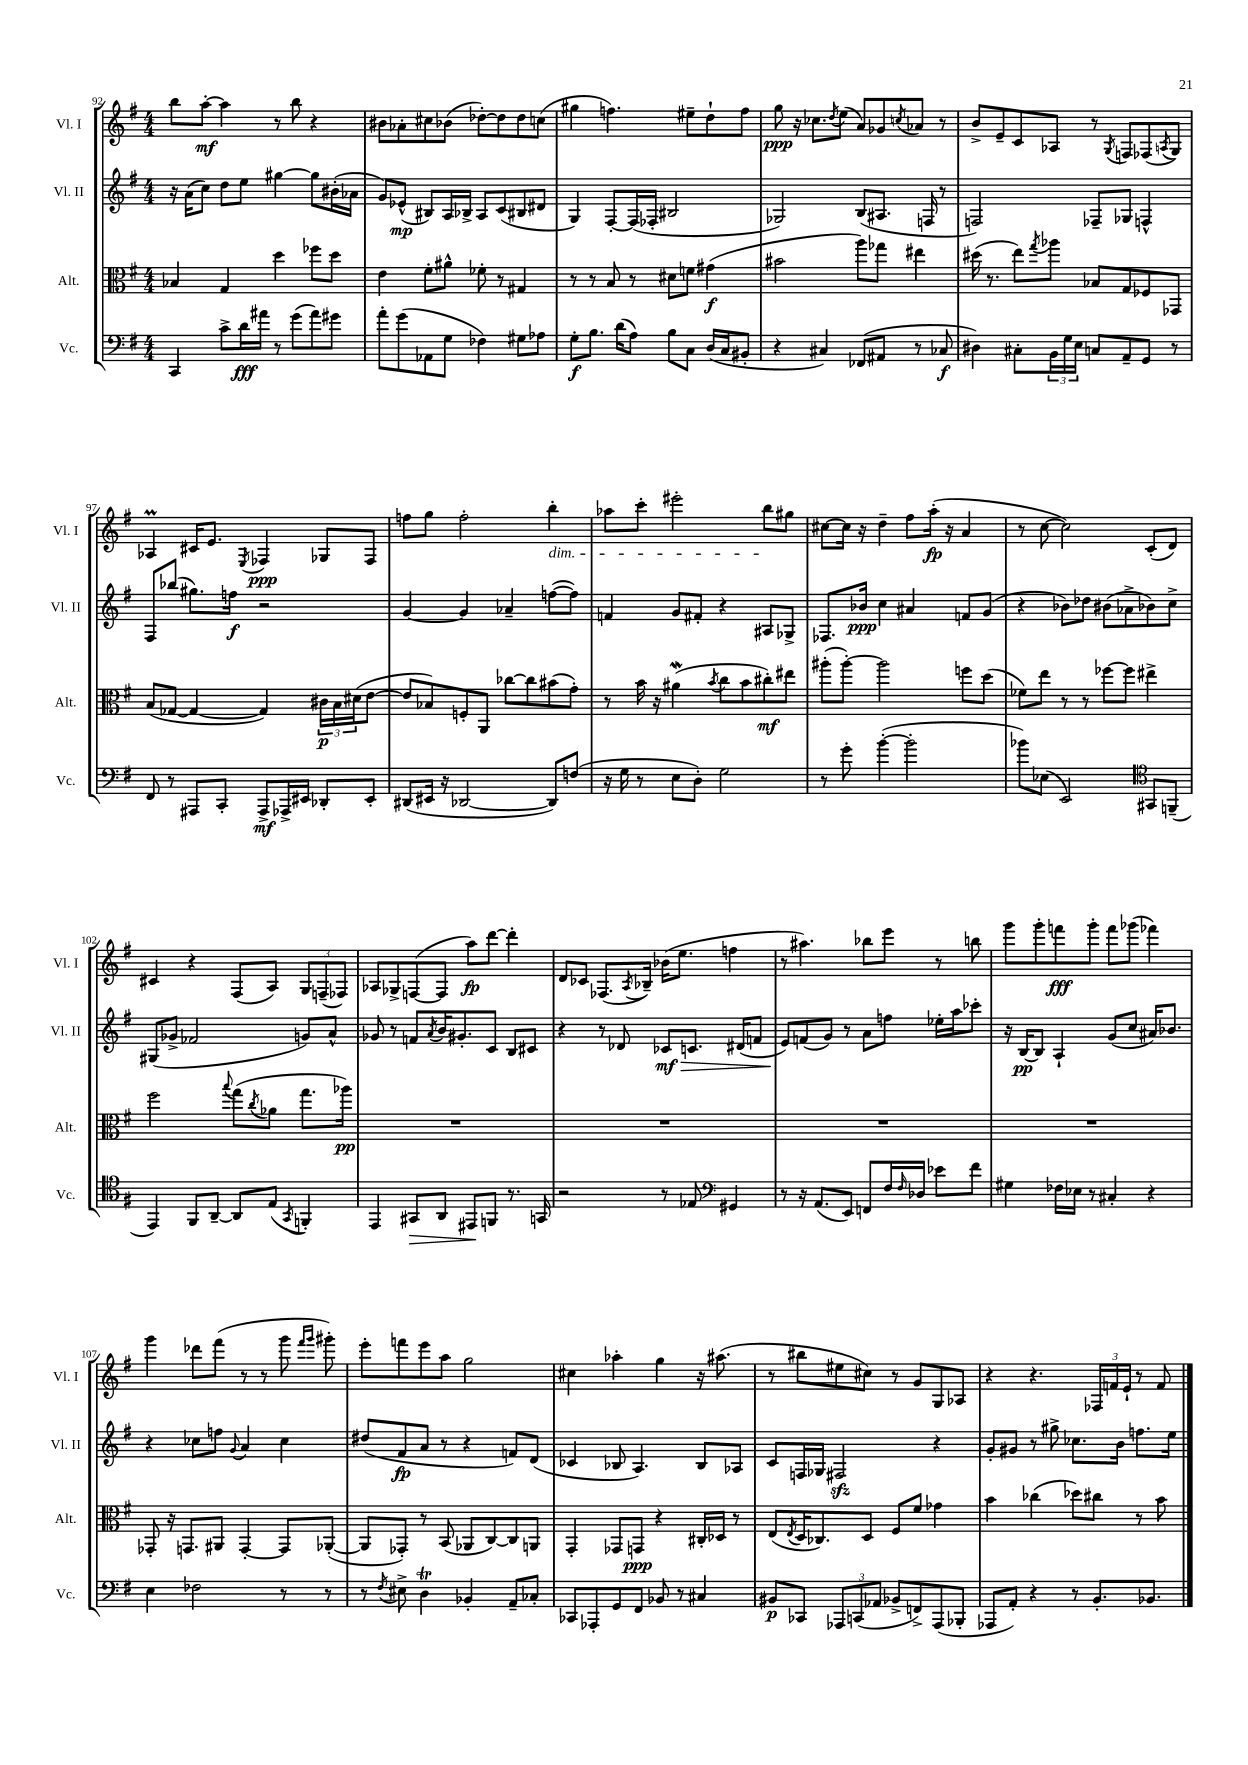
<<
\new StaffGroup <<
\new Staff = "s0" \with { instrumentName = "Vl. I" shortInstrumentName = "Vl. I" } {
    \clef treble \key g \major \numericTimeSignature \time 4/4
    b''8 a''8~-.\mf a''4 r8 b''8 r4 |
    bis'8 aes'8-. cis''8 bes'8( des''8~-.) des''8 des''8 c''8( |
    gis''4 f''4.) eis''8-- d''8-! f''8 |
    g''8\ppp r16 ces''8. \acciaccatura { d''8 } e''8( a'8) ges'8 \acciaccatura { c''8 } aes'8 r8 |
    b'8-> e'8-- c'8 aes8 r8 \acciaccatura { g8 } f8 fes8( \acciaccatura { a8 } g8) |
    aes4\prall cis'16 e'8. \acciaccatura { e8 } fes4\ppp ges8 fes8 |
    f''8 g''8 f''2-. b''4-.\dim |
    aes''8 c'''8-. eis'''2-. b''8\! gis''8 |
    cis''8~ cis''16 r16 d''4-- fis''8 a''16-.\fp( r16 a'4 |
    r8 c''8~ c''2) c'8-.( d'8) |
    cis'4 r4 fis8( a8) \tuplet 3/2 { g8 f8--( fes8) } |
    aes8 ges8-> f8~( f8 a''8\fp) d'''8~ d'''4-. |
    d'8 ces'8 fes8.( \acciaccatura { a8 } bes16--) bes'16( e''8. f''4 |
    r8 ais''4.) bes''8 e'''8 r8 b''8 |
    g'''8 g'''8-. f'''8\fff g'''8-. f'''8 ges'''8( fes'''4) |
    g'''4 des'''8 fis'''8( r8 r8 g'''8 \grace { fis'''16 g'''16 } gis'''8-.) |
    e'''8-. f'''8 e'''8 a''8 g''2 |
    cis''4 aes''4-. g''4 r16 ais''8.( |
    r8 bis''8 eis''8 cis''8) r8 g'8 g8 aes8 |
    r4 r4. \tuplet 3/2 { fes16 f'16 e'16-! } r8 f'8 \bar "|." |
}
\new Staff = "s1" \with { instrumentName = "Vl. II" shortInstrumentName = "Vl. II" } {
    \clef treble \key g \major \numericTimeSignature \time 4/4
    r16 a'16( c''8) d''8 e''8 gis''4~ gis''8 bis'16-.( aes'16 |
    g'8) ees'8-^\mp( bis8) a16 bes16-> a8 c'8( bis8 dis'8 |
    g4) fis8~-. fis16( fes16-. bis2 |
    ges2) b8( ais8. f16 r8 |
    f2) fes8-- ges8 f4-^ |
    fis8 bes''8( gis''8.) f''16\f r2 |
    g'4~ g'4 aes'4-- f''8~( f''8) |
    f'4 g'8 fis'8-. r4 ais8 ges8-> |
    fes8. bes'16\ppp c''4 ais'4 f'8 g'8( |
    r4 bes'8) des''8 bis'8( aes'8-> bes'8) c''8-> |
    gis8( ges'8-> fes'2 g'8) a'8-^ |
    ges'8 r8 f'8 \acciaccatura { a'8 } b'16 gis'8.-. c'8 b8 cis'8 |
    r4 r8 des'8 ces'8\mf\> c'8. dis'16( f'8 |
    e'8\!) f'8( g'8) r8 a'8 f''8 ees''16-. a''16 ces'''8-. |
    r16 b16~\pp b8 a4-! g'8( c''8 ais'16) bes'8. |
    r4 ces''8 f''8 \appoggiatura { g'8 } a'4 ces''4 |
    dis''8( fis'8\fp a'8 r8 r4 f'8) d'8( |
    ces'4 bes8 a4.) bes8 aes8 |
    c'8 f16 ges16 fis2\sfz r4 |
    g'8-. gis'8 r8 gis''8-> ces''8. b'16 f''8. e''16 \bar "|." |
}
\new Staff = "s2" \with { instrumentName = "Alt." shortInstrumentName = "Alt." } {
    \clef alto \key g \major \numericTimeSignature \time 4/4
    bes4 g4 d''4 fes''8 d''8 |
    e'4 fis'8-. ais'8-^ fes'8-. r8 gis4 |
    r8 r8 b8 r8 dis'8 f'8 gis'4\f( |
    bis'2 a''8) ges''8 eis''4 |
    dis''16( r8. e''8) \acciaccatura { g''8 } aes''8 bes8 g8 fes8 ges,8 |
    b8( ges8~ ges4~ ges4) \tuplet 3/2 { cis'16\p b16 dis'16( } e'8~ |
    e'8 bes8) f8-. a,8 ces''8~ ces''8 bis'8( g'8-.) |
    r8 b'16 r16 ais'4\mordent( \acciaccatura { b'8 } c''8 b'8 cis''8-.\mf) eis''8 |
    ais''8-.( ais''8~-.) ais''2 f''8 d''8( |
    fes'8) e''8 r8 r8 fes''8~ fes''8 eis''4-> |
    fis''2 \appoggiatura { b''8 } g''8( \acciaccatura { c''8 } aes'8 g''8. aes''16\pp) |
    R1 |
    R1 |
    R1 |
    R1 |
    ges,8-. r16 g,8. ais,8 g,4~-. g,8 aes,8~-.( |
    aes,8 ges,8-.) r8 b,8( aes,8 c8~) c8 a,8 |
    g,4-. ges,8 g,8\ppp r4 cis16-. des16 r8 |
    e8( \acciaccatura { e8 } d16 ces8.) d8 fis8 fis'8 ges'4 |
    b'4 ces''4( des''8) cis''8 r8 b'8 \bar "|." |
}
\new Staff = "s3" \with { instrumentName = "Vc." shortInstrumentName = "Vc." } {
    \clef bass \key g \major \numericTimeSignature \time 4/4
    c,4 c'8-> d'16\fff ais'16 r8 g'8( ais'8) gis'8 |
    a'8-. g'8( aes,8 g8 fes4) gis8 aes8 |
    g8-.\f b8. d'16( a8) b8 c8 d16( c16 bis,8-. |
    r4 cis4) fes,8( ais,8 r8 ces8\f |
    dis4) cis8-. \tuplet 3/2 { b,16 g16 e16 } c8 a,8-- g,8 r8 |
    fis,8 r8 ais,,8 c,8-. ais,,8->\mf aes,,16-> eis,16 des,8-. eis,8-. |
    dis,8( eis,16 r16 des,2~ des,8) f8( |
    r16 g16 r8 e8 d8-.) g2 |
    r8 g'8-. b'4~-.( b'2-. |
    bes'8) ees8( e,2) \clef tenor gis,8 f,8--( |
    e,4) fis,8 a,8~-- a,8 e8( \acciaccatura { g,8 } f,4-.) |
    e,4 gis,8\> a,8 eis,8\! f,8 r8. g,16 |
    r2 r8 ees8 \clef bass gis,4 |
    r8 r16 a,8.( e,8) f,8 fis16 \grace { fis16 } des16 ees'8 fis'8 |
    gis4 fes16 ees16 r8 cis4-. r4 |
    e4 fes2 r8 r8 |
    r8 \acciaccatura { fis8 } eis8-> d4\trill bes,4-. a,8-- ces8-. |
    ces,8 aes,,8-. g,8 fis,8 bes,8 r8 cis4 |
    bis,8\p ces,8 \tuplet 3/2 { aes,,8 c,8( aes,8 } bes,8-> f,8->) aes,,8( bes,,8-. |
    aes,,8 a,8-.) r4 r8 b,8.-. bes,8. \bar "|." |
}
>>
>>
\layout { \context { \Score currentBarNumber = #92 } }
